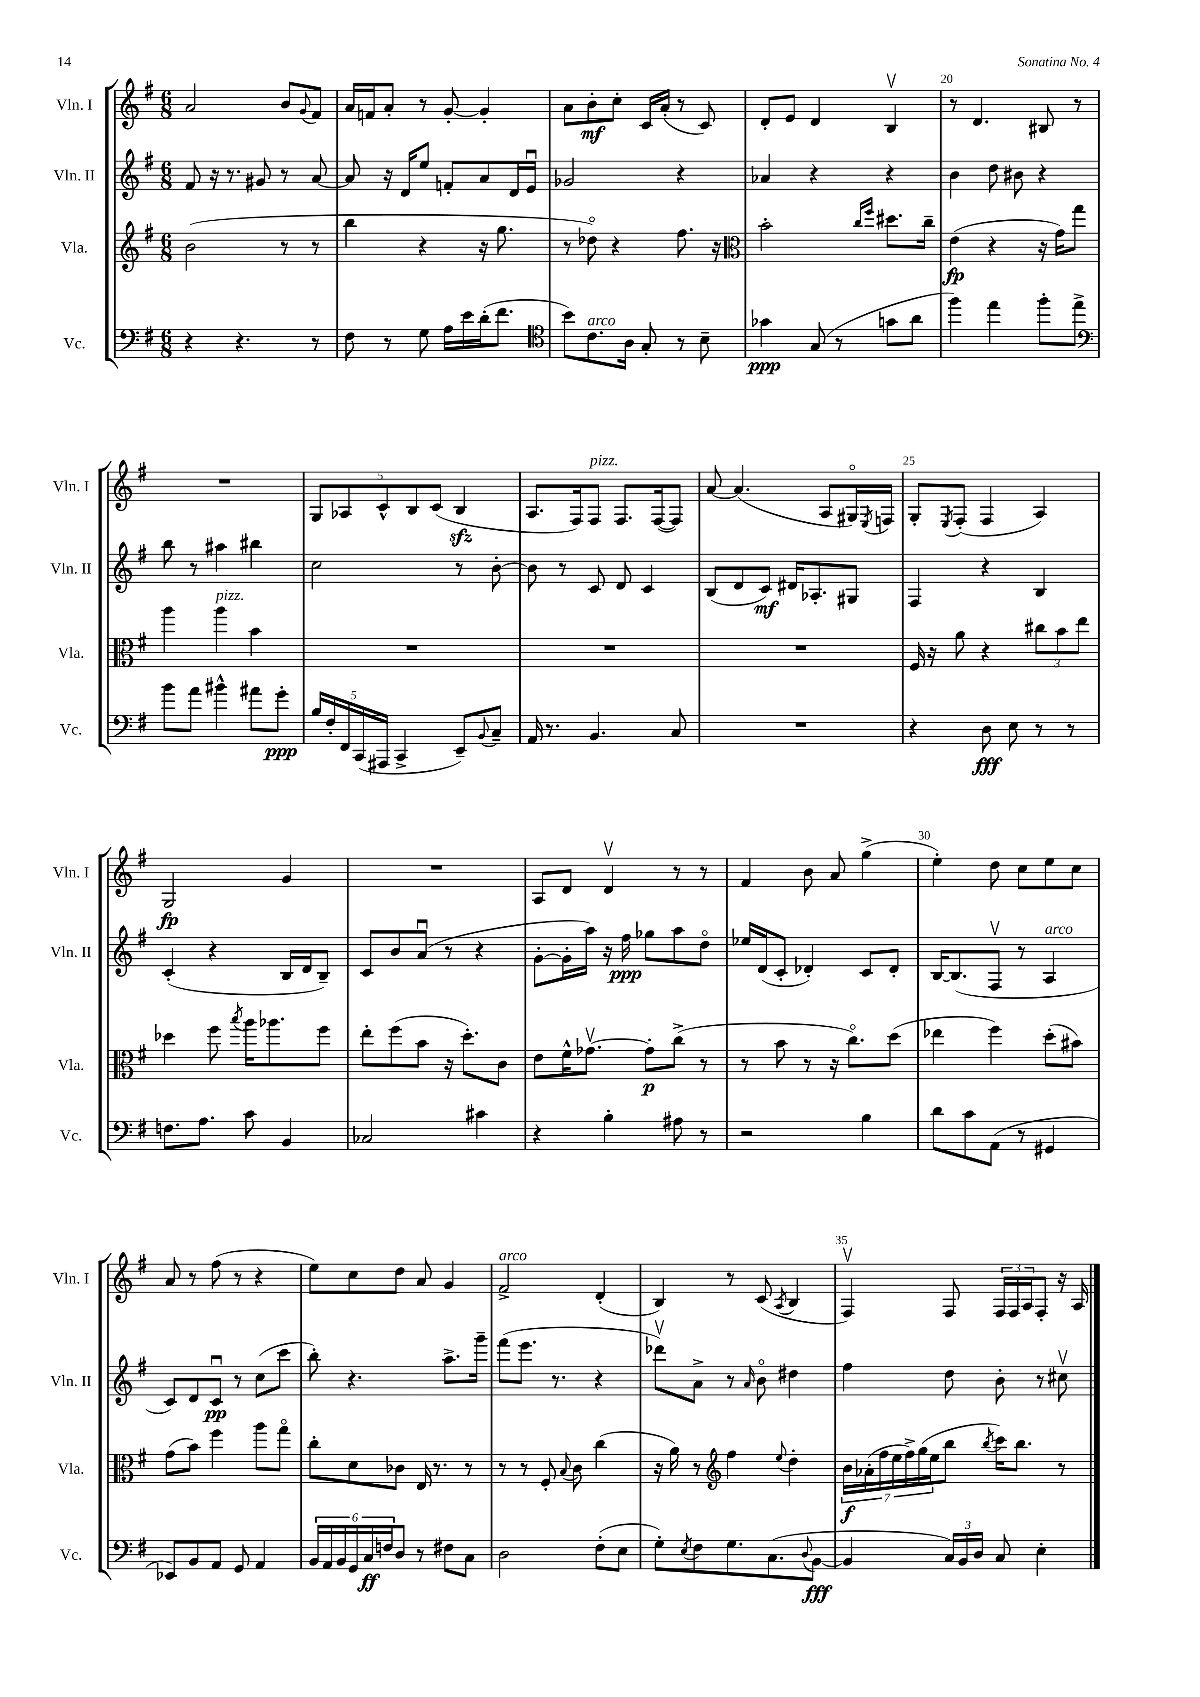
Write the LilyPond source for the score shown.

<<
\new StaffGroup <<
\new Staff = "s0" \with { instrumentName = "Vln. I" shortInstrumentName = "Vln. I" } {
    \clef treble \key g \major \numericTimeSignature \time 6/8
    a'2 b'8 \appoggiatura { g'8 } fis'8 |
    a'16 f'16 a'8-. r8 g'8~-. g'4-. |
    a'8 b'8-.\mf c''8-. c'16 a'16-.( r8 c'8) |
    d'8-. e'8 d'4 b4\upbow |
    r8 d'4. bis8 r8 |
    R2. |
    \tuplet 5/4 { g8 aes8 c'8-^ b8 c'8( } b4\sfz |
    a8. fis16) fis8^\markup { \italic "pizz." } fis8. fis16~( fis8) |
    a'8~ a'4.( a8 gis16\flageolet) \acciaccatura { e8 } f16 |
    g8-. \acciaccatura { e8 } fis8-.( fis4 a4) |
    g2\fp g'4 |
    R2. |
    a8 d'8 d'4\upbow r8 r8 |
    fis'4 b'8 a'8 g''4->( |
    e''4-.) d''8 c''8 e''8 c''8 |
    a'8 r8 fis''8( r8 r4 |
    e''8) c''8 d''8 a'8 g'4 |
    fis'2->^\markup { \italic "arco" } d'4-.( |
    b4) r8 c'8( \acciaccatura { a8 } b4 |
    fis4\upbow) fis8 \tuplet 3/2 { fis16 fis16 a16 } fis8-. r16 a16 \bar "|." |
}
\new Staff = "s1" \with { instrumentName = "Vln. II" shortInstrumentName = "Vln. II" } {
    \clef treble \key g \major \numericTimeSignature \time 6/8
    fis'8 r16 r8. gis'8 r8 a'8~ |
    a'8 r16 d'16 e''8 f'8-. a'8 d'16 e'16\downbow |
    ges'2 r4 |
    aes'4 r4 r4 |
    b'4 d''8 bis'8 r4 |
    b''8 r8 ais''4 bis''4 |
    c''2 r8 b'8~-. |
    b'8 r8 c'8 d'8 c'4 |
    b8( d'8 c'8\mf) dis'16 aes8.-. gis8 |
    fis4 r4 b4 |
    c'4-.( r4 b16 d'16 b8--) |
    c'8 b'8 a'8\downbow( r8 r4 |
    g'8~-. g'16-. a''16) r16 fis''16\ppp ges''8 a''8 d''8\flageolet |
    ees''16 d'16( c'8-. des'4-.) c'8 des'8-. |
    b16~ b8.( fis8\upbow r8 a4^\markup { \italic "arco" } |
    c'8) d'8 c'8\downbow\pp r8 c''8( c'''8 |
    b''8-.) r4. a''8.-> g'''16-- |
    fis'''8( e'''8. r8. r4 |
    des'''8\upbow) a'8-> r8 \grace { a'16 } b'8\flageolet dis''4 |
    fis''4 d''8 b'8-. r8 cis''8\upbow \bar "|." |
}
\new Staff = "s2" \with { instrumentName = "Vla." shortInstrumentName = "Vla." } {
    \clef treble \key g \major \numericTimeSignature \time 6/8
    b'2( r8 r8 |
    b''4 r4 r16 g''8. |
    r8 des''8\flageolet) r4 fis''8. r16 |
    \clef alto b'2-. \grace { c''16 fis''16 } dis''8. c''16-- |
    e'4\fp( r4 r16 g'16) g''8 |
    a''4 a''4^\markup { \italic "pizz." } b'4 |
    R2. |
    R2. |
    R2. |
    fis16 r16 a'8 r4 \tuplet 3/2 { cis''8 b'8 e''8 } |
    des''4 fis''8 \acciaccatura { b''8 } a''16 aes''8. fis''8 |
    e''8-. fis''8( b'8 r16 d''8.-.) c'8 |
    e'8 fis'16-^ ges'8.~\upbow ges'8-.\p c''8->( r8 |
    r8 b'8 r8 r16 c''8.\flageolet) d''8( |
    ees''4 fis''4) d''8-.( bis'8) |
    g'8( b'8) fis''4 a''8 g''8\flageolet |
    c''8-. d'8 ces'8 e16 r8. r8 |
    r8 r8 fis8-. \appoggiatura { b8 } c'8 c''4( |
    r16 a'16) r8 \clef treble fis''4 \appoggiatura { e''8 } d''4-. |
    \tuplet 7/4 { b'16\f aes'16-.( fis''16 e''16 fis''16->) g''16( e''16 } b''8 \acciaccatura { b''8 } c'''16) b''8. r8 \bar "|." |
}
\new Staff = "s3" \with { instrumentName = "Vc." shortInstrumentName = "Vc." } {
    \clef bass \key g \major \numericTimeSignature \time 6/8
    r4 r4. r8 |
    fis8 r8 g8 a16 e'16 d'16-.( fis'8. |
    \clef tenor b'8) c'8.^\markup { \italic "arco" } a16 g8-. r8 b8-- |
    ges'4\ppp g8( r8 g'8 a'8 |
    fis''4) e''4 fis''8-. e''8-> |
    \clef bass b'8 a'8 bis'4-^ ais'8 g'8-.\ppp |
    \tuplet 5/4 { b16 fis16-. fis,16 c,16( ais,,16 } c,4-> e,8--) \appoggiatura { b,8 } c8-- |
    a,16 r8. b,4. c8 |
    R2. |
    r4 d8\fff e8 r8 r8 |
    f8. a8. c'8 b,4 |
    ces2 cis'4 |
    r4 b4-. ais8 r8 |
    r2 b4 |
    d'8 c'8 a,8( r8 gis,4 |
    ees,8) b,8 a,8 g,8 a,4 |
    \tuplet 6/4 { b,16 a,16 b,16 g,16 c16\ff f16 } d8 r8 fis8 c8 |
    d2 fis8-.( e8 |
    g8-.) \acciaccatura { e8 } fis8 g8. c8.( \appoggiatura { d8 } b,8~\fff |
    b,4 \tuplet 3/2 { c16) b,16 d16 } c8 e4-. \bar "|." |
}
>>
>>
\layout { \context { \Score currentBarNumber = #16 \override BarNumber.break-visibility = ##(#f #t #t) barNumberVisibility = #(every-nth-bar-number-visible 5) } }
